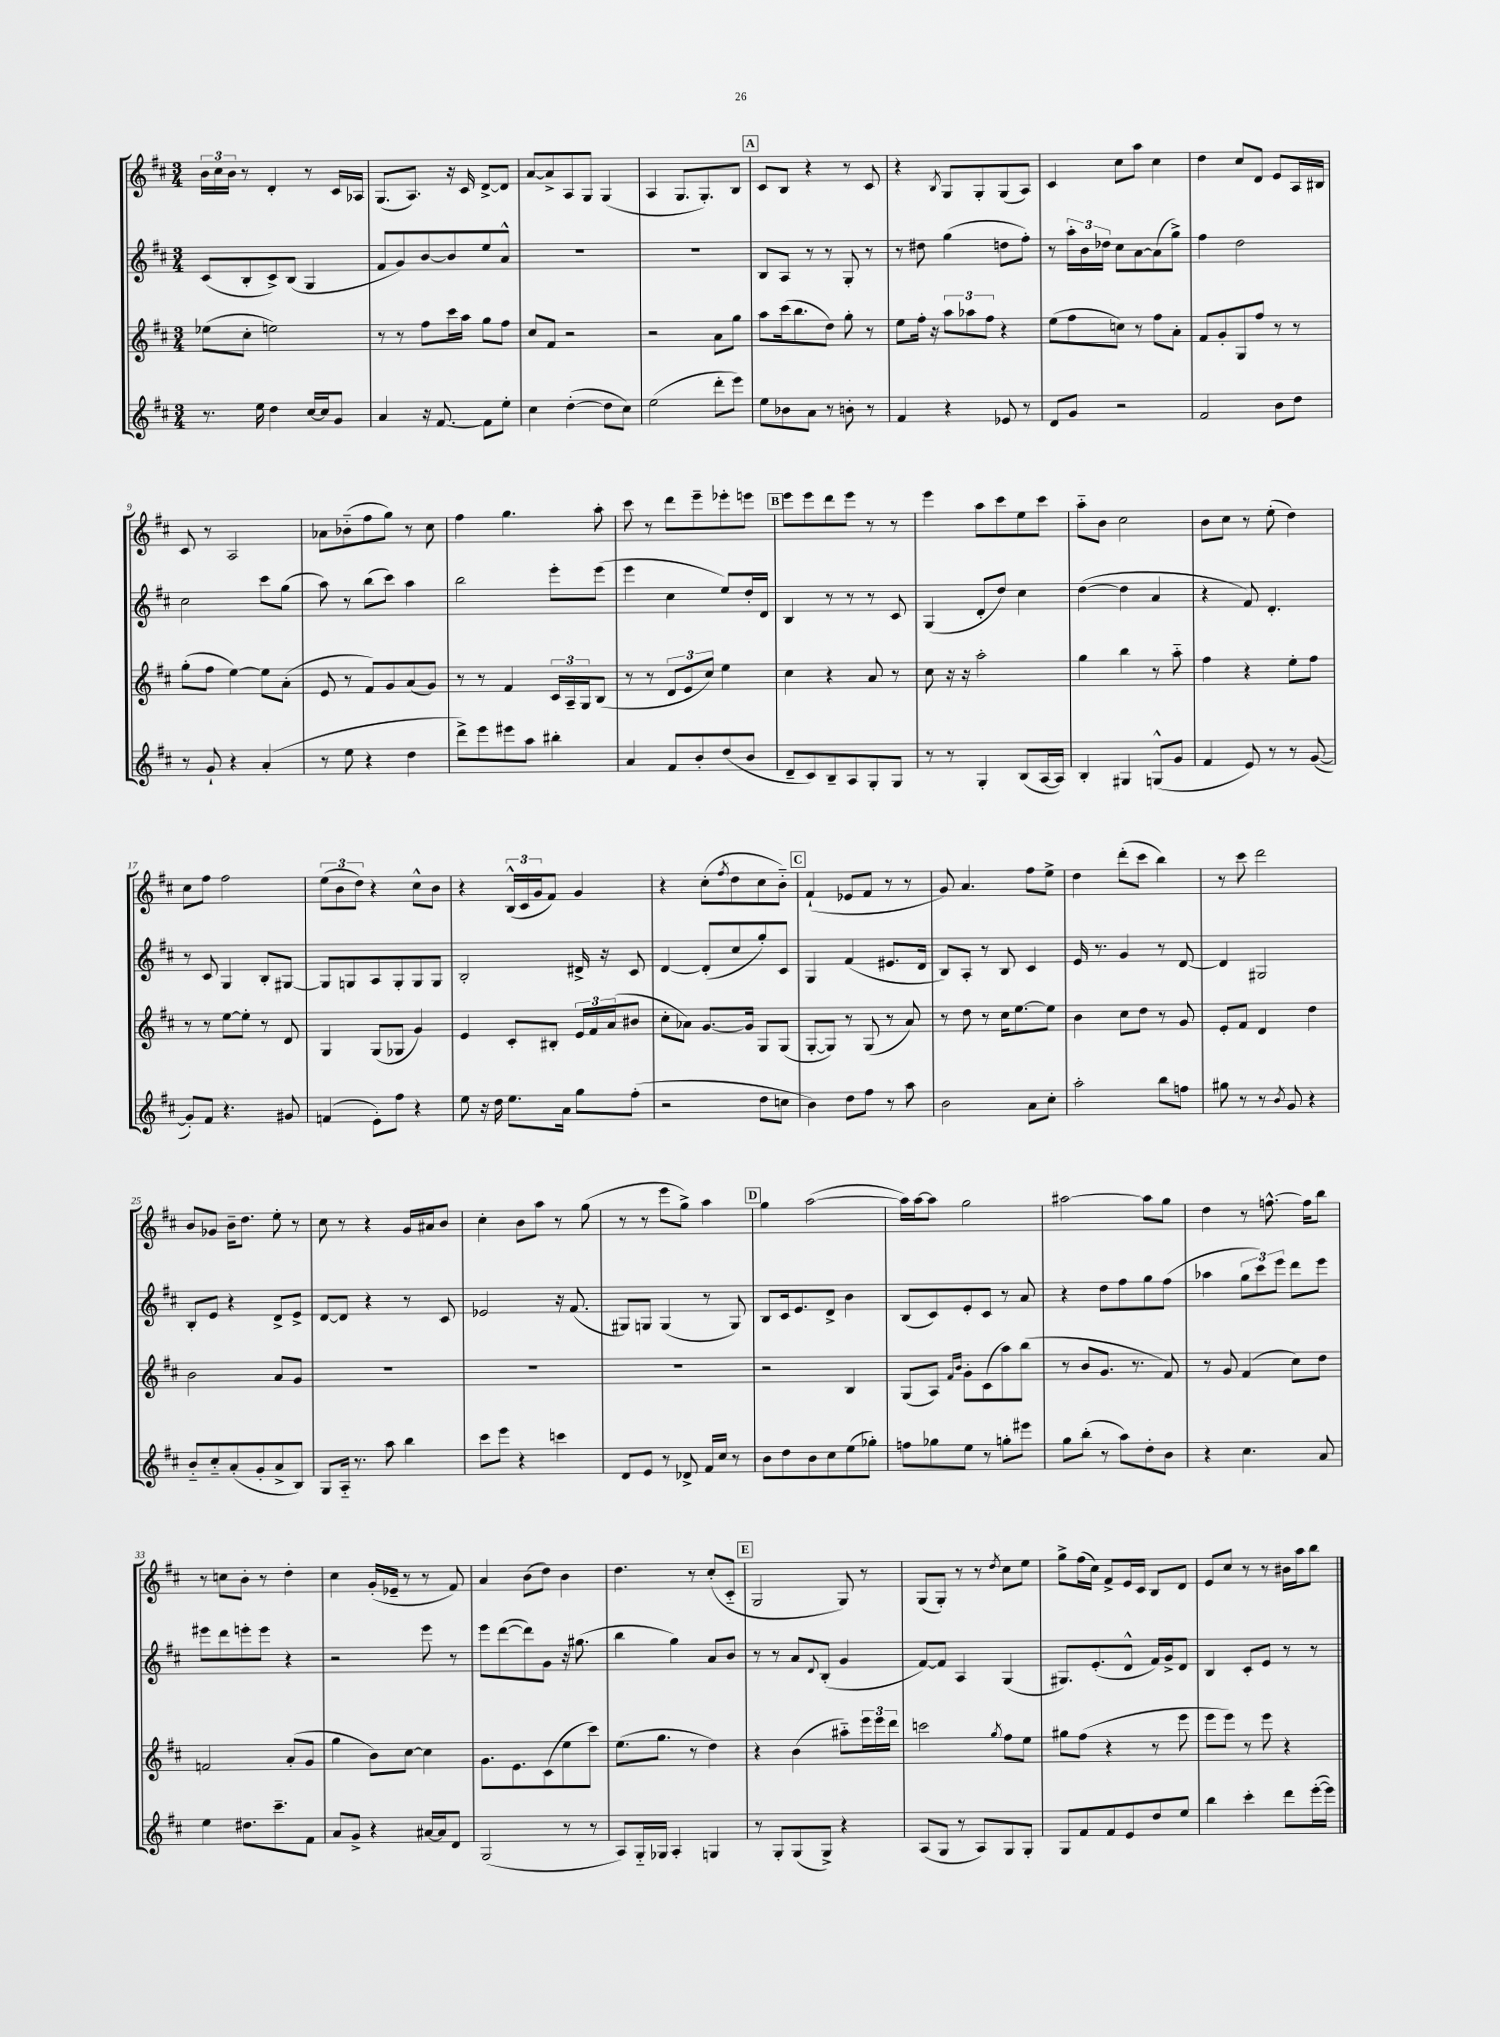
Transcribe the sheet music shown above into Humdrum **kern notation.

**kern	**kern	**kern	**kern
*part4	*part3	*part2	*part1
*staff4	*staff3	*staff2	*staff1
*clefG2	*clefG2	*clefG2	*clefG2
*k[f#c#]	*k[f#c#]	*k[f#c#]	*k[f#c#]
*M3/4	*M3/4	*M3/4	*M3/4
=1	=1	=1	=1
8.r	(8ee-X\L	(8c#/L	24b\LL
.	.	.	24cc#\
.	.	.	24b\JJ
.	8cc#'\J	8B'/	8r
16ee\	.	.	.
4dd\	2een\)	8c#^/)	4d'/
.	.	(8B/J	.
[16cc#/LL	.	4G/	8r
16cc#/J]	.	.	.
8g/J	.	.	16c#/LL
.	.	.	16A-X/JJ
=2	=2	=2	=2
4a/	8r	8f#/L	(8.G/L
.	8r	8g/)	.
.	.	.	8.A/J)
16r	8ff#\L	[8b/	.
[8.f#/	.	.	.
.	16ccc#\L	8b/]	16r
.	16aa\JJ	.	16c#/
8f#\L]	8gg\L	8ee/	[8d^/L
8ee'\J	8ff#\J	8a^^/J	8d/J]
=3	=3	=3	=3
4cc#\	8cc#/L	2.r	[8a/L
.	8f#/J	.	8a^/]
([4dd'\	2r	.	8A/
.	.	.	8G/J
8dd\L]	.	.	(4G/
8cc#\J)	.	.	.
=4	=4	=4	=4
(2ee\	2r	2.r	4A/
.	.	.	8.G/L
.	.	.	8.G'/)
8ddd'\L	8a\L	.	.
8eee\J)	8gg\J	.	8B/J
!!LO:REH:place=s1:t=A
=5	=5	=5	=5
8ee\L	8aa\L	8B/L	8c#/L
8b-X\	(16ccc#\k	8A/J	8B/J
.	8.bb\	.	.
8a\J	.	8r	4r
8r	8dd\J)	8r	.
8bn'\	8gg'\	8G'/	8r
8r	8r	8r	8c#/
=6	=6	=6	=6
4f#/	8ee\L	8r	4r
.	16ff#'\Jk	8dd#X\	.
.	16r	.	.
.	.	.	8qB/
4r	12aa\L	(4gg\	8G/L
.	12aa-X\	.	.
.	.	.	8G'/
.	12ff#\J	.	.
8e-X/	4r	8ddn\L	(8G/
8r	.	8ff#'\J)	8A/J)
=7	=7	=7	=7
8d/L	(8ee\L	8r	4c#/
8g/J	8ff#\	24aa'\LL	.
.	.	24b\	.
.	.	24dd-X\JJ	.
2r	8ccn\J)	8cc#\L	8cc#\L
.	8r	[8a\	8aa\J
.	8ff#\L	(8a\]	4cc#\
.	8a'\J	8gg^\J)	.
=8	=8	=8	=8
2f#/	8f#/L	4ff#\	4dd\
.	8g'/	.	.
.	8G/	2dd\	8cc#/L
.	8ff#/J	.	8d/J
8b\L	8r	.	8e/L
8dd\J	8r	.	16A/L
.	.	.	16B#X/JJ
!!LO:LB:g=z
=9	=9	=9	=9
8r	(8gg'\L	2cc#\	8c#/
8g`/	8ff#\J	.	8r
4r	[4ee\)	.	2A/
(4a'/	8ee\L]	8ccc#\L	.
.	(8a'\J	(8gg\J	.
=10	=10	=10	=10
8r	8e/	8aa\)	8a-X\L
8ee\	8r	8r	(8b-X\
4r	8f#/L)	(8bb\L	8ff#\
.	8g/	8ccc#\J)	8gg\J)
4dd\	(8a/	4aa\	8r
.	8g/J)	.	8cc#\
=11	=11	=11	=11
8ddd^\L)	8r	2bb\	4ff#\
8eee\	8r	.	.
8eee#X\	4f#/	.	4.gg\
8aa\J	.	.	.
4bb#X'\	24c#/LL	8eee'\L	.
.	24A~/	.	.
.	24G/J	.	.
.	(8B/J	(8eee\J	8aa'\
=12	=12	=12	=12
4a/	8r	4eee\	8ccc#\
.	8r	.	8r
8f#/L	12d/L	4cc#\	8ddd\L
.	12e/	.	.
8b'/	.	.	8eee~\
.	12cc#/J)	.	.
(8dd/	4ee\	8ee/L)	8eee-X'\
8b/J	.	16dd'/L	8eeen\J
.	.	16d/JJ	.
!!LO:REH:place=s1:t=B
=13	=13	=13	=13
8d~/L	4cc#\	4B/	8eee\L
8c#/)	.	.	8eee\
8B~/	4r	8r	8ddd\
8A/	.	8r	8eee\J
8G'/	8a/	8r	8r
8G/J	8r	8c#/	8r
=14	=14	=14	=14
8r	8cc#\	(4G/	4eee\
8r	16r	.	.
.	16r	.	.
4G'/	2aa'\	8d'/L	8aa\L
.	.	8dd/J)	8ccc#\
(8B/L	.	4cc#\	8ee\
[16A/L	.	.	8ccc#\J
16A/JJ])	.	.	.
=15	=15	=15	=15
4B'/	4gg\	([4dd\	8aa\L
.	.	.	8b\J
4G#X/	4bb\	4dd\]	2cc#\
(8Gn^^/L	8r	4a/	.
8g/J	8aa\	.	.
=16	=16	=16	=16
4f#/	4ff#\	4r	8b\L
.	.	.	8cc#\J
8e/)	4r	8f#/)	8r
8r	.	4.d'/	(8ee'\
8r	8ee'\L	.	4dd\)
([8g/	8ff#\J	.	.
!!LO:LB:g=z
=17	=17	=17	=17
8g'/L])	8r	8r	8cc#\L
8f#/J	8r	8c#/	8ff#\J
4.r	[8ee\L	4G/	2ff#\
.	8ee'\J]	.	.
.	8r	8B'/L	.
8g#X/	8d/	[8G#X/J	.
=18	=18	=18	=18
(4fn/	4G/	8G#/L]	(12ee\L
.	.	.	12b\
.	.	8Gn/	.
.	.	.	12dd\J)
8e'\L)	(8G/L	8A/	4r
8ff#\J	8G-X/J	8G'/	.
4r	4g/)	8G/	8cc#^^\L
.	.	8G/J	8b\J
=19	=19	=19	=19
8ee\	4e/	2B'/	4r
16r	.	.	.
16dd\	.	.	.
8.ee\L	8c#'/L	.	(24B^^/LL
.	.	.	24c#/
.	.	.	24g/J
.	8B#X'/J	.	8f#/J)
16a\Jk	.	.	.
8gg\L	24e/LL	16d#X^/	4g/
.	24f#/	.	.
.	.	16r	.
.	(24a/J	.	.
(8ff#'\J	8b#X/J	8c#/	.
=20	=20	=20	=20
2r	8cc#'\L	[4d/	4r
.	8a-X\J)	.	.
.	[8.g/L	(8d'/L]	(8cc#'\L
.	.	.	8qff#/
.	.	8cc#/	8dd\
.	16g/Jk]	.	.
8dd\L	8G/L	8gg'/)	8cc#\
8ccn\J	(8G/J	8c#/J	8b\J)
!!LO:REH:place=s1:t=C
=21	=21	=21	=21
4b\)	[8G'/L	4G/	(4f#`/
.	8G/J])	.	.
8dd\L	8r	(4f#/	8e-X/L
8ff#\J	(8G/	.	8f#/J
8r	8r	8.e#X/L	8r
8aa\	8a/)	.	8r
.	.	16d/Jk	.
=22	=22	=22	=22
2b\	8r	8B/L)	8g/)
.	8dd\	8A'/J	4.a/
.	8r	8r	.
.	16cc#\KL	8B/	.
.	[8.ee\	.	.
8a\L	.	4c#/	8ff#\L
8cc#'\J	8ee\J]	.	8ee^\J
=23	=23	=23	=23
2aa'\	4b\	16e/	4dd\
.	.	8.r	.
.	8cc#\L	4g/	(8ddd'\L
.	8dd\J	.	8ccc#\J
8bb\L	8r	8r	4bb\)
8ffn\J	8g/	[8d/	.
=24	=24	=24	=24
8gg#X\	8e'/L	4d/]	8r
8r	8f#/J	.	8ccc#\
8r	4d/	2G#X/	2ddd\
8qb/	.	.	.
8g/	.	.	.
4r	4dd\	.	.
!!LO:LB:g=z
=25	=25	=25	=25
8b/L	2b\	8B'/L	8b/L
8cc#/	.	8e/J	8g-X/J
(8a'/	.	4r	16b~\KL
.	.	.	8.dd\J
8g'/	.	.	.
8a^/	8a/L	8d^/L	8ee'\
8B/J)	8g/J	8e^/J	8r
=26	=26	=26	=26
8G/L	2.r	[8d/L	8cc#\
16A/Jk	.	8d/J]	8r
8.r	.	.	.
.	.	4r	4r
8aa\	.	.	.
4bb\	.	8r	16g/LL
.	.	.	16a#X/J
.	.	8c#/	8b/J
=27	=27	=27	=27
8ccc#\L	2.r	2e-X/	4cc#'\
8eee\J	.	.	.
4r	.	.	8b\L
.	.	.	8aa\J
4cccn\	.	16r	8r
.	.	(8.f#/	.
.	.	.	(8gg\
=28	=28	=28	=28
8d/L	2.r	8G#X/L)	8r
8e/J	.	8Gn/J	8r
8r	.	(4G/	8eee\L
8d-X^/	.	.	8gg^\J)
16f#/LL	.	8r	4aa\
16cc#/JJ	.	.	.
8r	.	8G/)	.
!!LO:REH:place=s1:t=D
=29	=29	=29	=29
8b\L	2r	8B/L	4gg\
8dd\	.	16c#/k	.
.	.	8.e/	.
8b\	.	.	([2aa\
8cc#\	.	8d^/J	.
(8ee\	4B/	4b\	.
8gg-X'\J)	.	.	.
=30	=30	=30	=30
8ffn\L	(8G/L	(8B/L	16aa\LL])
.	.	.	[16aa\J
8gg-X\	8A/J)	8c#/)	8aa\J]
.	16qqf#/LL	.	.
.	16qqb/JJ	.	.
8ee\J	8g'\L	8e'/	2gg\
8r	(8c#\	8c#/J	.
8ggn'\L	8aa\)	8r	.
8eee#X\J	(8bb\J	8a/	.
=31	=31	=31	=31
8gg\L	8r	4r	[2aa#X\
(8bb'\J	8b/L	.	.
8r	8.g/J	8dd\L	.
8aa\L)	.	8ff#\	.
.	8.r	.	.
8dd'\	.	8gg\	8aa#\L]
8b\J	8f#/)	(8ff#\J	8gg\J
=32	=32	=32	=32
4r	8r	4aa-X\	4dd\
.	8g/	.	.
4.cc#\	(4f#/	12gg\L	8r
.	.	12ccc#\)	.
.	.	.	[8.ffn^^\
.	.	12eee\J	.
.	8cc#\L)	8ddd\L	.
.	.	.	16ff\KL]
8a/	8dd\J	8eee\J	8bb\J
!!LO:LB:g=z
=33	=33	=33	=33
4ee\	2fn/	8eee#X\L	8r
.	.	8ddd\	8ccn\L
8.dd#X\L	.	8eeen'\	8b'\J
.	.	8eee\J	8r
8.ccc#~\	.	.	.
.	(8a'/L	4r	4dd'\
8f#\J	8g/J	.	.
=34	=34	=34	=34
8a/L	4gg\	2r	4cc#\
8g^/J	.	.	.
4r	8b\L)	.	(16g'/LL
.	.	.	16e-X~/JJ
.	[8cc#\J	.	8r
[16a#X/LL	4cc#\]	8eee\	8r
16a#/J]	.	.	.
8d/J	.	8r	8f#/)
=35	=35	=35	=35
(2G/	8.g\L	8eee\L	4a/
.	.	([8ddd\	.
.	8.e\	.	.
.	.	8ddd\])	(8b\L
.	(8c#\	8g\J	8dd\J)
8r	8ee\	16r	4b\
.	.	(8.gg#X\	.
8r	8ccc#\J)	.	.
=36	=36	=36	=36
8A/L)	(8.ee\L	4bb\	4.dd\
16G/L	.	.	.
16G-X/JJ	8.gg\J	.	.
4A'/	.	4gg\)	.
.	8r	.	8r
4Gn/	4dd\)	8a/L	(8cc#'/L
.	.	8b/J	8c#/J
!!LO:REH:place=s1:t=E
=37	=37	=37	=37
8r	4r	8r	2G/
8G'/L	.	8r	.
(8G/	(4b\	8a/L	.
.	.	8qqd/	.
8G^/J)	.	(8B'/J	.
4r	8aa#X\L)	4g/	8G/)
.	24eee\L	.	8r
.	24eee\	.	.
.	24ddd\JJ	.	.
=38	=38	=38	=38
(8A/L	2cccn\	[8f#/L)	(8G/L
8G/J	.	8f#/J]	8G'/J)
8r	.	4A/	8r
8A/L)	.	.	8r
.	8qgg/	.	8qdd/
8G/	8ff#\L	(4G/	8cc#\L
8G'/J	8ee\J	.	8ee\J
=39	=39	=39	=39
8G/L	8gg#X\L	8.G#X/L)	8gg^\L
8f#/	(8ff#\J	.	(16ff#\L
.	.	(8.e'/	16cc#\JJ)
8f#/	4r	.	8f#^/L
8e/	.	8d^^/J	16e/L
.	.	.	16c#/JJ
8dd/	8r	16f#/LL)	8B/L
.	.	16g^/J	.
8ee/J	8eee\	8d/J	8d/J
=40	=40	=40	=40
4bb\	8eee\L	4B/	8e/L
.	8eee\J)	.	8cc#/J
4ccc#'\	8r	8c#'/L	8r
.	8eee\	8e/J	8r
8ddd\L	4r	8r	16b#X\LL
.	.	.	16aa\J
([16eee'\L	.	8r	8bb\J
16eee\JJ])	.	.	.
==	==	==	==
*-	*-	*-	*-
